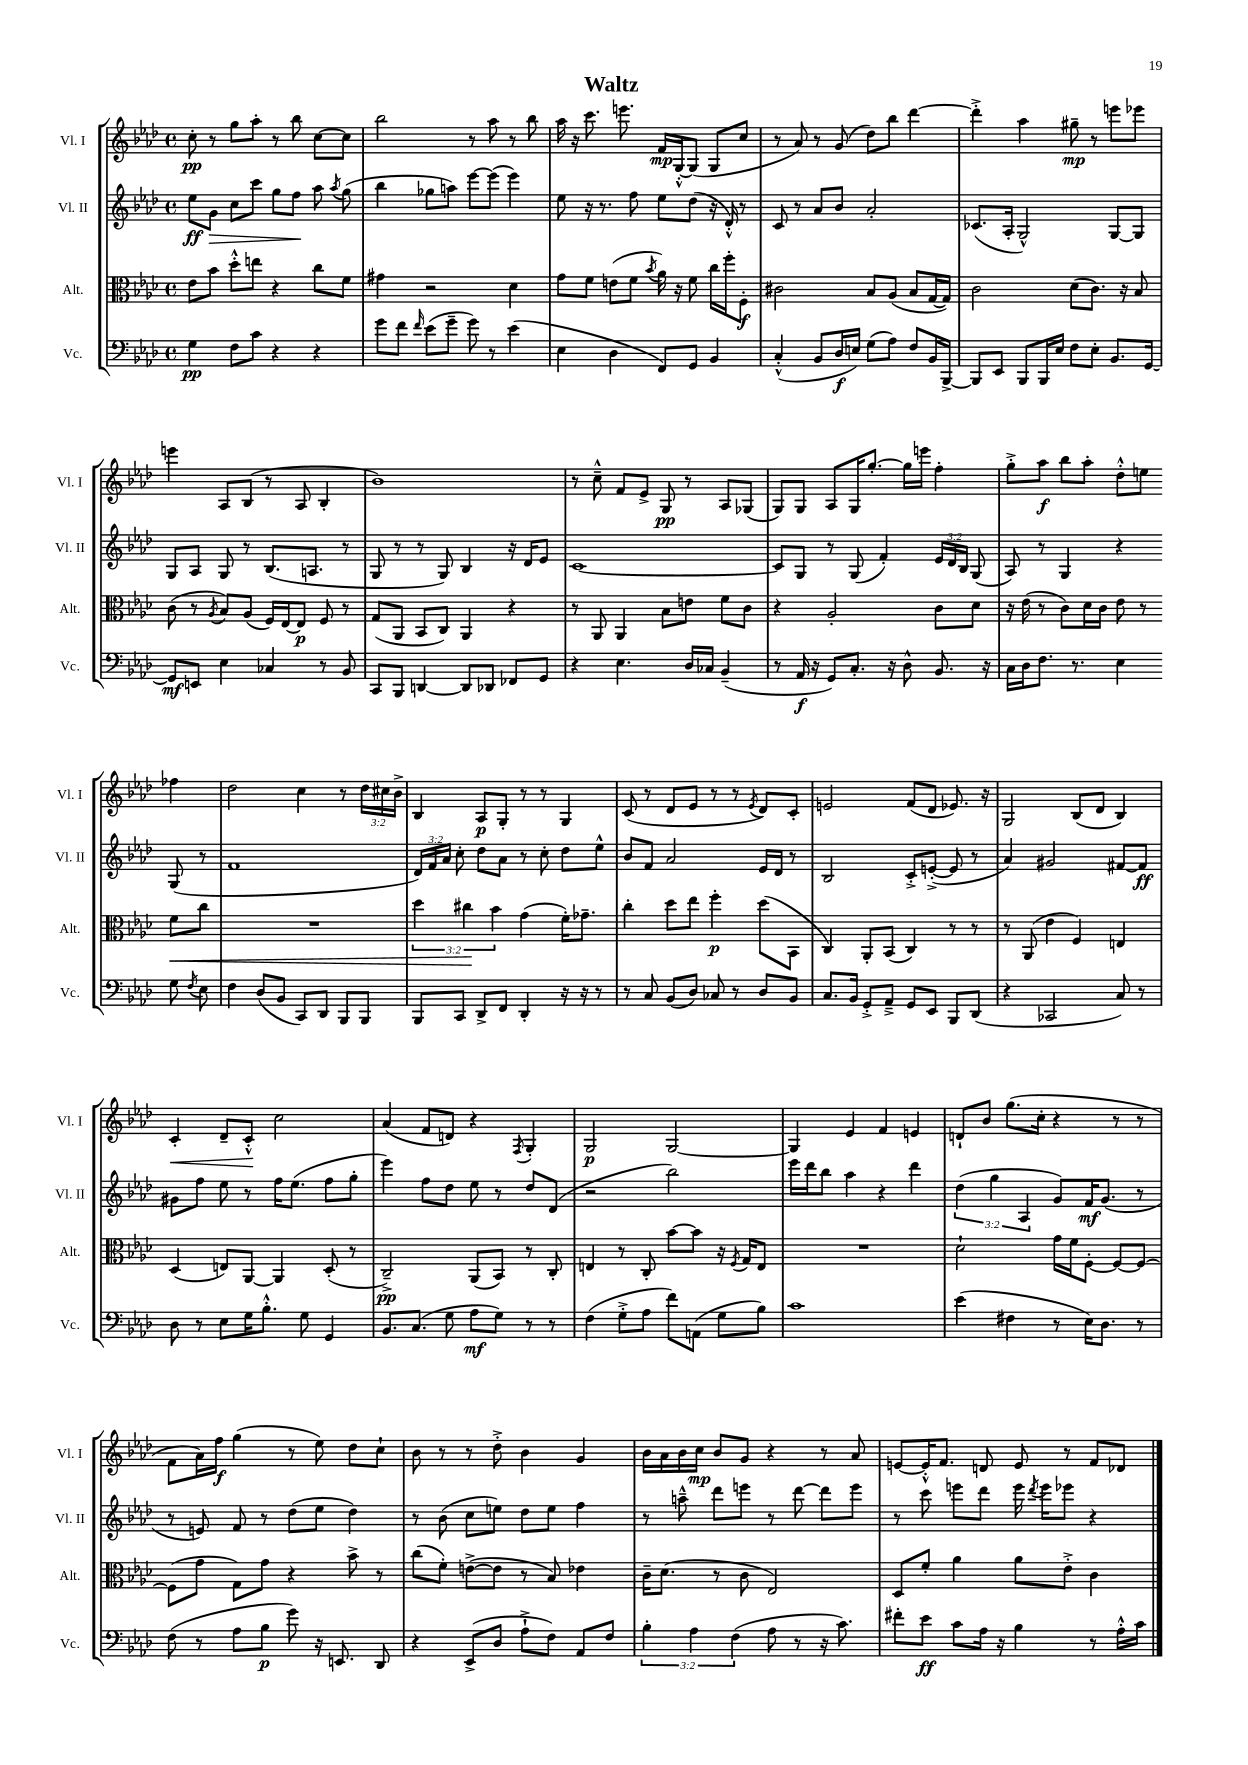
\header { title = "Waltz" }
<<
\new StaffGroup <<
\new Staff = "s0" \with { instrumentName = "Vl. I" shortInstrumentName = "Vl. I" } {
    \clef treble \key aes \major \defaultTimeSignature \time 4/4 \override Staff.TupletNumber.text = #tuplet-number::calc-fraction-text
    \autoBeamOff c''8-.\pp r8 g''8[ aes''8]-. r8 bes''8 c''8[~ c''8] |
    bes''2 r8 aes''8 r8 bes''8 |
    aes''16 r16 c'''8. e'''8. f'16[\mp g16~-.-^ g8]( g8[ c''8] |
    r8 aes'8) r8 g'8( des''8[) bes''8] des'''4~ |
    des'''4-.-> aes''4 gis''8--\mp r8 e'''8[ ees'''8] |
    e'''4 aes8[ bes8]( r8 aes8 bes4-. |
    bes'1) |
    r8 c''8---^ f'8[ ees'8]-> g8\pp r8 aes8[ ges8]( |
    g8[) g8] aes8[ g16 g''8.]~-. g''16[ e'''16] f''4-. |
    g''8[-.-> aes''8]\f bes''8[ aes''8]-. des''8[-.-^ e''8] fes''4 |
    des''2 c''4 r8 \tuplet 3/2 { des''16[ cis''16 bes'16]-> } |
    bes4 aes8[\p g8]-. r8 r8 g4 |
    c'8( r8 des'8[ ees'8] r8 r8 \acciaccatura { ees'8 } des'8[) c'8]-. |
    e'2 f'8[( des'8] ees'8.) r16 |
    g2 bes8[( des'8] bes4) |
    c'4-.\< des'8[-- c'8]-.-^\! c''2 |
    aes'4( f'8[ d'8]) r4 \acciaccatura { f8 } g4-. |
    g2\p g2~ |
    g4 ees'4 f'4 e'4 |
    d'8[-! bes'8] g''8.[( c''16]-. r4 r8 r8 |
    f'8[ aes'16) f''16]\f g''4( r8 ees''8) des''8[ c''8]-! |
    bes'8 r8 r8 des''8-.-> bes'4 g'4 |
    bes'16[ aes'16 bes'16 c''16]\mp bes'8[ g'8] r4 r8 aes'8 |
    e'8[~ e'16-.-^ f'8.] d'8 e'8 r8 f'8[ des'8] \bar "|." |
}
\new Staff = "s1" \with { instrumentName = "Vl. II" shortInstrumentName = "Vl. II" } {
    \clef treble \key aes \major \defaultTimeSignature \time 4/4 \override Staff.TupletNumber.text = #tuplet-number::calc-fraction-text
    \autoBeamOff ees''8[\ff g'8]\> c''8[ c'''8] g''8[ f''8]\! aes''8 \acciaccatura { aes''8 } g''8( |
    bes''4 ges''8[ a''8]) ees'''8[~ ees'''8]( ees'''4) |
    ees''8 r16 r8. f''8 ees''8[ des''8]( r16 des'16-.-^) r8 |
    c'8 r8 aes'8[ bes'8] aes'2-. |
    ces'8.[( aes16]-. g2-^) g8[~ g8] |
    g8[ aes8] g8 r8 bes8.[( a8.] r8 |
    g8 r8 r8 g8) bes4 r16 des'16[ ees'8] |
    c'1~ |
    c'8[ g8] r8 g8( f'4-.) \tuplet 3/2 { ees'16[ des'16 bes16] } g8( |
    aes8) r8 g4 r4 g8( r8 |
    f'1 |
    \tuplet 3/2 { des'16[) f'16 aes'16] } c''8-. des''8[ aes'8] r8 c''8-. des''8[ ees''8]-^ |
    bes'8[ f'8] aes'2 ees'16[ des'16] r8 |
    bes2 c'8[-.-> e'8]~-.->( e'8 r8 |
    aes'4) gis'2 fis'8[~ fis'8]\ff |
    gis'8[ f''8] ees''8 r8 f''16[ ees''8.]( f''8[ g''8]-. |
    ees'''4) f''8[ des''8] ees''8 r8 des''8[ des'8]( |
    r2 bes''2) |
    ees'''16[ des'''16 bes''8] aes''4 r4 des'''4 |
    \tuplet 3/2 { des''4( g''4 aes4 } g'8[) f'16\mf g'8.]( r8 |
    r8 e'8) f'8 r8 des''8[( ees''8] des''4) |
    r8 bes'8( c''8[ e''8]) des''8[ e''8] f''4 |
    r8 a''8---^ des'''8[ e'''8] r8 des'''8~ des'''8[ e'''8] |
    r8 c'''8 e'''8[ des'''8] e'''16 \acciaccatura { des'''8 } e'''16[ ees'''8] r4 \bar "|." |
}
\new Staff = "s2" \with { instrumentName = "Alt." shortInstrumentName = "Alt." } {
    \clef alto \key aes \major \defaultTimeSignature \time 4/4 \override Staff.TupletNumber.text = #tuplet-number::calc-fraction-text
    \autoBeamOff ees'8[ bes'8] des''8[-.-^ e''8] r4 c''8[ f'8] |
    gis'4 r2 des'4 |
    g'8[ f'8] e'8[( f'8] \acciaccatura { bes'8 } aes'16) r16 f'8 c''16[ f''16-. f8]-.\f |
    cis'2 bes8[ aes8]( bes8[ g16~ g16]) |
    c'2 des'8[( c'8.]) r16 bes8 |
    c'8( r8 \acciaccatura { aes8 } bes8[) aes8]( f16[) ees16~ ees8]\p f8 r8 |
    g8[( aes,8] bes,8[ c8]) aes,4 r4 |
    r8 aes,8 aes,4 bes8[ e'8] f'8[ c'8] |
    r4 aes2-. c'8[ des'8] |
    r16 ees'16( r8 c'8[) des'16 c'16] ees'8 r8 f'8[\< c''8] |
    R1 |
    \tuplet 3/2 { des''4 cis''4\! bes'4 } g'4( f'16[-.) ges'8.]-- |
    c''4-. des''8[ ees''8] f''4-.\p des''8[( bes,8] |
    c4) aes,8[-. bes,8]( c4) r8 r8 |
    r8 aes,8( ees'4 f4) e4 |
    des4( e8[) aes,8]~ aes,4 des8-.( r8 |
    c2--->\pp) aes,8[( bes,8]) r8 c8-. |
    e4 r8 c8-. bes'8[~ bes'8] r16 \acciaccatura { f8 } g16[ e8] |
    R1 |
    des'2-! g'16[ f'16 f8]~-. f8[~ f8]~ |
    f8[( g'8] g8[) g'8] r4 bes'8-> r8 |
    c''8[( f'8]-.) e'8[~->( e'8] r8 bes8) ees'4 |
    c'16[-- des'8.]( r8 c'8 ees2) |
    des8[ f'8]-. aes'4 aes'8[ ees'8]-.-> c'4 \bar "|." |
}
\new Staff = "s3" \with { instrumentName = "Vc." shortInstrumentName = "Vc." } {
    \clef bass \key aes \major \defaultTimeSignature \time 4/4 \override Staff.TupletNumber.text = #tuplet-number::calc-fraction-text
    \autoBeamOff g4\pp f8[ c'8] r4 r4 |
    g'8[ f'8] \grace { f'16 } ees'8[( g'8]-- g'8) r8 ees'4( |
    ees4 des4 f,8[) g,8] bes,4 |
    c4-.-^( bes,8[ des16\f e16]) g8[( aes8]) f8[ bes,16 bes,,16]~-> |
    bes,,8[ ees,8] bes,,8[ bes,,16 ees16] f8[ ees8]-. bes,8.[ g,16]~ |
    g,8[\mf e,8] ees4 ces4 r8 bes,8 |
    c,8[ bes,,8] d,4~ d,8[ des,8] fes,8[ g,8] |
    r4 ees4. des16[ ces16] bes,4--( |
    r8 aes,16\f r16 g,8[) c8.]-. r16 des8-^ bes,8. r16 |
    c16[ des16 f8.] r8. ees4 g8 \acciaccatura { f8 } ees8 |
    f4 des8[( bes,8] c,8[) des,8] bes,,8[ bes,,8] |
    bes,,8[ c,8] des,8[-> f,8] des,4-. r16 r16 r8 |
    r8 c8 bes,8[( des8]) ces8 r8 des8[ bes,8] |
    c8.[ bes,16] g,8[-.-> aes,8]---> g,8[ ees,8] bes,,8[ des,8]( |
    r4 ces,2 c8) r8 |
    des8 r8 ees8[ g16 bes8.]-.-^ g8 g,4 |
    bes,8.[ c8.]( g8 aes8[\mf g8]) r8 r8 |
    f4( g8[-.-> aes8] f'8[) a,8]( g8[ bes8]) |
    c'1 |
    ees'4( fis4 r8 ees16[) des8.] r8 |
    f8( r8 aes8[ bes8]\p g'8) r16 e,8. des,8 |
    r4 ees,8[->( des8] aes8[-!-> f8]) aes,8[ f8] |
    \tuplet 3/2 { bes4-. aes4 f4( } aes8 r8 r16 c'8.) |
    fis'8[-. ees'8]\ff c'8[ aes16] r16 bes4 r8 aes16[-.-^ c'16] \bar "|." |
}
>>
>>
\layout { \context { \Score \remove "Bar_number_engraver" } }
